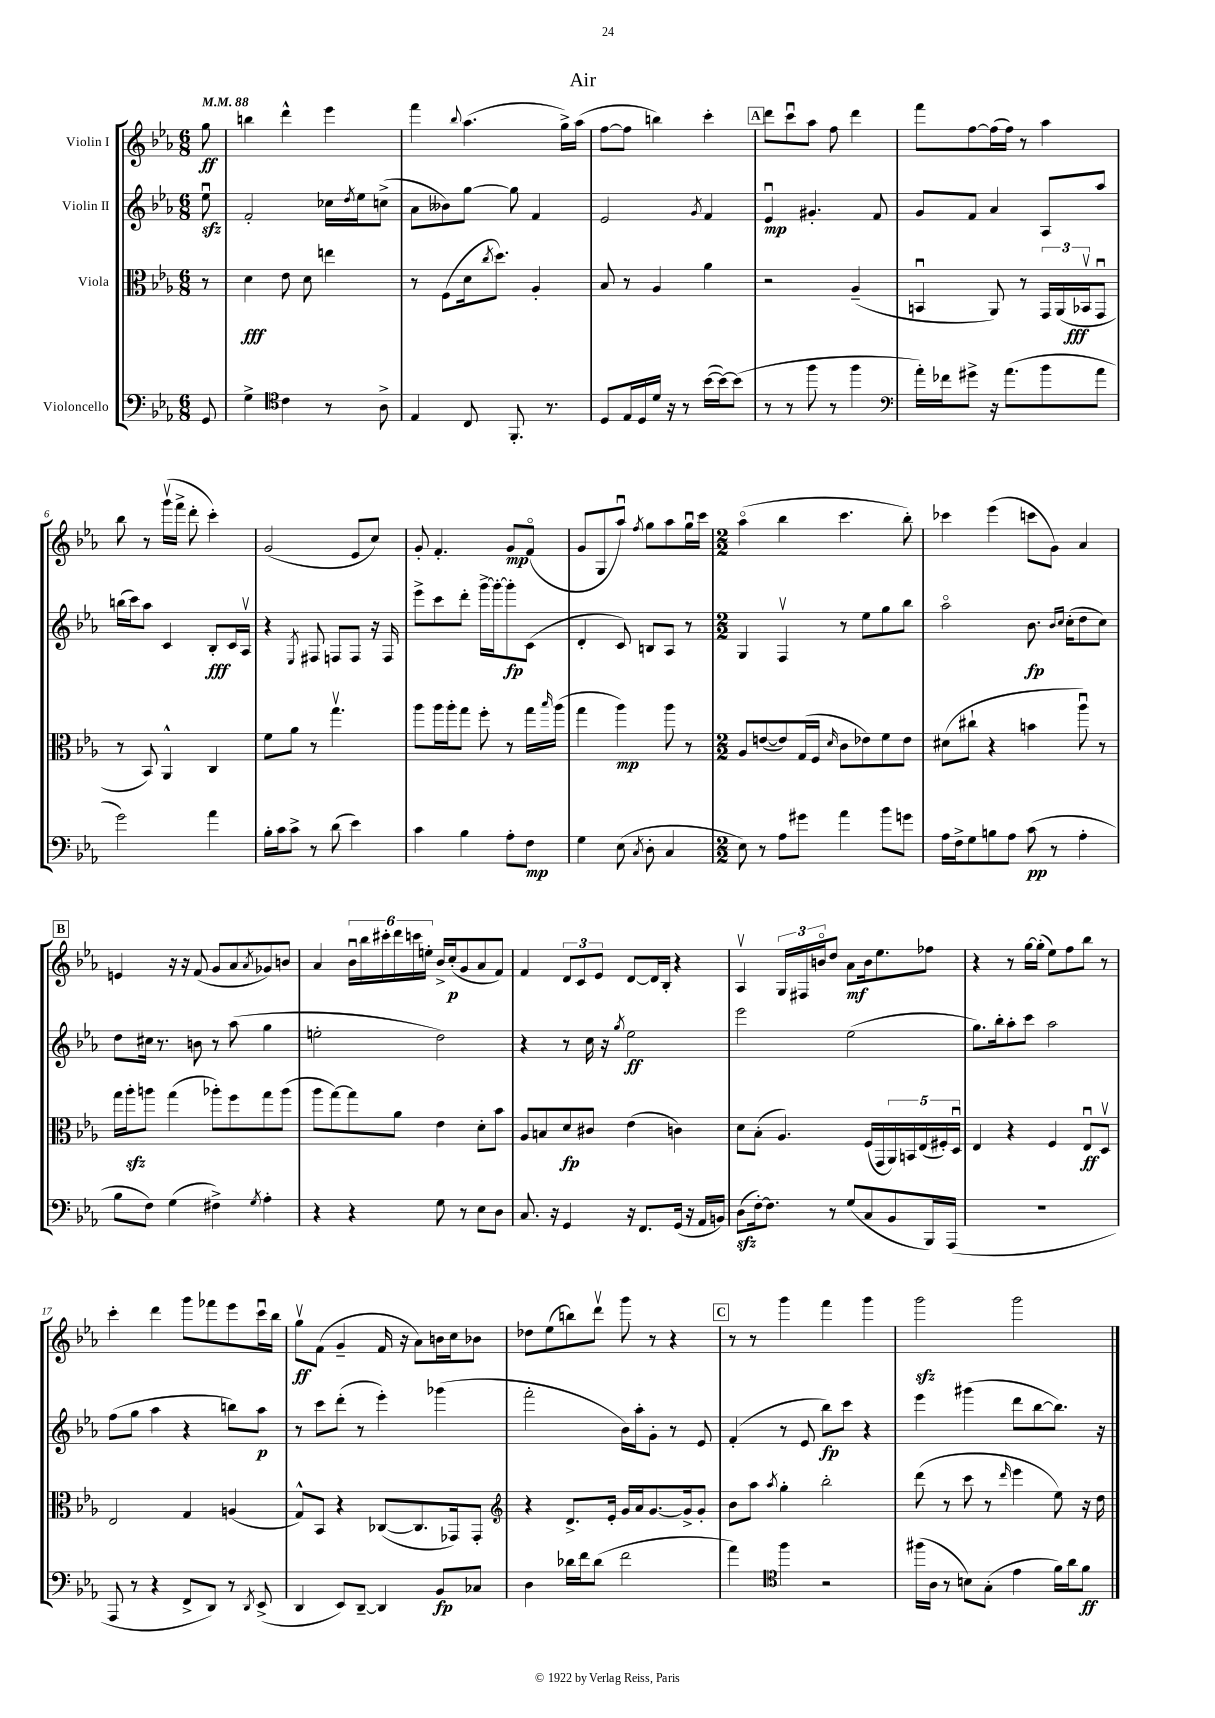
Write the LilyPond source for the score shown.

\header { title = "Air" }
<<
\new StaffGroup <<
\new Staff = "s0" \with { instrumentName = "Violin I" } {
    \clef treble \key ees \major \numericTimeSignature \time 6/8 \partial 8 \tempo 4 = 88
    g''8\ff |
    b''4 d'''4-^ ees'''4 |
    f'''4 \appoggiatura { bes''8 } aes''4.( g''16->) aes''16( |
    f''8~ f''8 b''4) c'''4-. |
    \mark \markup { \box "A" } d'''8 c'''8\downbow aes''8 f''8 d'''4 |
    f'''8 f''8~ f''16( f''16) r8 aes''4 |
    bes''8 r8 g'''16\upbow( f'''16-> d'''8-. c'''4-.) |
    g'2( ees'8 c''8) |
    g'8-. f'4.-. g'8\mp f'8\flageolet( |
    g'8 g8 aes''8\downbow) \acciaccatura { f''8 } g''8 aes''8 g''16\downbow c'''16 |
    \numericTimeSignature \time 2/2 aes''4\flageolet( bes''4 c'''4. bes''8-.) |
    ces'''4 ees'''4( c'''8 g'8) aes'4 |
    \mark \markup { \box "B" } e'4 r16 r16 f'8( g'8 aes'8 \acciaccatura { aes'8 } ges'8) b'8 |
    aes'4 \tuplet 6/4 { bes'16\downbow bes''16 cis'''16-. d'''16 c'''16 e''16-. } bes'16-> c''16-.\p( g'8 aes'8 f'8) |
    f'4 \tuplet 3/2 { d'8 c'8 ees'8 } d'8~ d'16 bes16-. r4 |
    aes4\upbow \tuplet 3/2 { g16 fis16 b'16\flageolet } d''8 aes'8\mf b'16 ees''8. fes''8 |
    r4 r8 g''16~ g''16-.( ees''8) f''8 bes''8 r8 |
    c'''4-. d'''4 g'''8 fes'''8 ees'''8 c'''16\downbow bes''16 |
    g''8\upbow\ff f'8( g'4-- f'16 r16 aes'8) b'16 c''16 bes'8 |
    des''8 ees''8( b''8) d'''8\upbow g'''8 r8 r4 |
    \mark \markup { \box "C" } r8 r8 g'''4 f'''4 g'''4 |
    g'''2\sfz g'''2 \bar "|." |
}
\new Staff = "s1" \with { instrumentName = "Violin II" } {
    \clef treble \key ees \major \numericTimeSignature \time 6/8 \partial 8
    ees''8\downbow\sfz |
    f'2-. ces''16 \acciaccatura { d''8 } ees''16 c''8->( |
    aes'8 beses'8) g''8~ g''8 f'4 |
    ees'2 \acciaccatura { g'8 } f'4 |
    \mark \markup { \box "A" } ees'4\downbow\mp gis'4.-. f'8 |
    g'8 f'8 aes'4 aes8 aes''8 |
    b''16( c'''16) aes''8 c'4 bes8-.\fff c'16 aes16\upbow |
    r4 \acciaccatura { ees8 } fis8 f8 f8 r16 f16 |
    ees'''8-> c'''8 d'''8-. g'''16~-> g'''16~-. g'''8-.\fp c'8( |
    d'4-. c'8) b8 aes8 r8 |
    \numericTimeSignature \time 2/2 g4 f4\upbow r8 ees''8 g''8 bes''8 |
    aes''2\flageolet bes'8.\fp \grace { bes'16 c''16 } c''16-.( d''8 c''8) |
    \mark \markup { \box "B" } d''8 cis''16 r8. b'8 r8 aes''8( g''4 |
    e''2-. d''2) |
    r4 r8 c''16 r16 \acciaccatura { g''8 } ees''2\ff |
    ees'''2 ees''2( |
    g''8.) bes''16-. aes''8-. c'''8 aes''2 |
    f''8( g''8 aes''4 r4 b''8) aes''8\p |
    r8 c'''8 d'''8-.( r8 ees'''4-.) ges'''4( |
    f'''2-. bes'16) aes''16-. g'8-. r8 ees'8 |
    \mark \markup { \box "C" } f'4-.( r8 ees'8 bes''8\fp) c'''8 r4 |
    ees'''4 gis'''4( d'''8 bes''8~ bes''8.) r16 \bar "|." |
}
\new Staff = "s2" \with { instrumentName = "Viola" } {
    \clef alto \key ees \major \numericTimeSignature \time 6/8 \partial 8
    r8 |
    d'4\fff ees'8 d'8 e''4 |
    r8 f8( d'16 \acciaccatura { c''8 } d''8.) aes4-. |
    bes8 r8 aes4 aes'4 |
    \mark \markup { \box "A" } r2 aes4--( |
    b,4\downbow aes,8) r8 \tuplet 3/2 { g,16 aes,16( bes,16\upbow\fff } g,8\downbow |
    r8 bes,8) aes,4-^ c4 |
    f'8 aes'8 r8 g''4.\upbow |
    aes''8 aes''16 aes''16-. g''8 f''8-. r8 g''16 \grace { bes''16 } aes''16( |
    g''4 aes''4\mp) aes''8 r8 |
    \numericTimeSignature \time 2/2 aes8 e'8~( e'8) g16( f16 \grace { d'16 } c'8 ees'8) f'8 ees'8 |
    dis'8( cis''8-! r4 b'4 aes''8\downbow) r8 |
    \mark \markup { \box "B" } g''16 aes''16-.\sfz a''8 g''4( aes''8-.) f''8 g''8 aes''8( |
    aes''8 g''8~) g''8 aes'8 ees'4 d'8-. bes'8 |
    aes8 b8 d'8\fp cis'8 ees'4( c'4) |
    d'8 bes8-.( aes4.) f16( g,16 \tuplet 5/4 { aes,16) b,16 ees16( fis16-.) d16\downbow } |
    ees4 r4 f4 ees8\downbow\ff d8\upbow |
    ees2 g4 a4( |
    g8-^) bes,8 r4 ces8~( ces8. ges,16) ges,8-. |
    \clef treble r4 d'8.-> ees'16-. g'16 aes'16 g'8.~ g'16-> g'8-. |
    \mark \markup { \box "C" } bes'8 aes''8 \acciaccatura { aes''8 } g''4-. bes''2-. |
    d'''8( r8 c'''8 r8 \grace { d'''16 } ees'''4 ees''8) r16 d''16 \bar "|." |
}
\new Staff = "s3" \with { instrumentName = "Violoncello" } {
    \clef bass \key ees \major \numericTimeSignature \time 6/8 \partial 8
    g,8 |
    g4-> \clef tenor c'4 r8 aes8-> |
    ees4 c8 f,8.-. r8. |
    d8 ees16 d16 d'16 r16 r8 bes'16~( bes'16~) bes'8( |
    \mark \markup { \box "A" } r8 r8 f''8 r8 f''4 |
    \clef bass aes'16-.) fes'16 gis'8-> r16 aes'8.( bes'8 aes'8 |
    g'2) aes'4 |
    bes16-. c'16 c'8-> r8 d'8( ees'4) |
    c'4 bes4 aes8-. f8\mp |
    g4 ees8( \acciaccatura { c8 } d8-. c4 |
    \numericTimeSignature \time 2/2 ees8) r8 aes8 gis'8 aes'4 bes'8 g'8 |
    aes16 f16-> g8 b8 aes8 c'8\pp( r8 aes4-. |
    \mark \markup { \box "B" } bes8 f8) g4( fis4->) \acciaccatura { g8 } aes4-. |
    r4 r4 g8 r8 ees8 d8 |
    c8. r16 g,4 r16 f,8. g,16( r16 aes,16 b,16) |
    d8\sfz( f16~-.) f8. r8 g8( c8 bes,8 bes,,16) aes,,16( |
    R1 |
    aes,,8 r8 r4 f,8-> d,8) r8 \acciaccatura { d,8 } ees,8->( |
    d,4 ees,8) d,8~-- d,4 bes,8\fp ces8 |
    d4 des'16 f'16 des'8( f'2 |
    \mark \markup { \box "C" } aes'4) \clef tenor f''4 r2 |
    fis''16( aes16 r8 b8) g8-.( ees'4 f'16) aes'16 f'8\ff \bar "|." |
}
>>
>>
